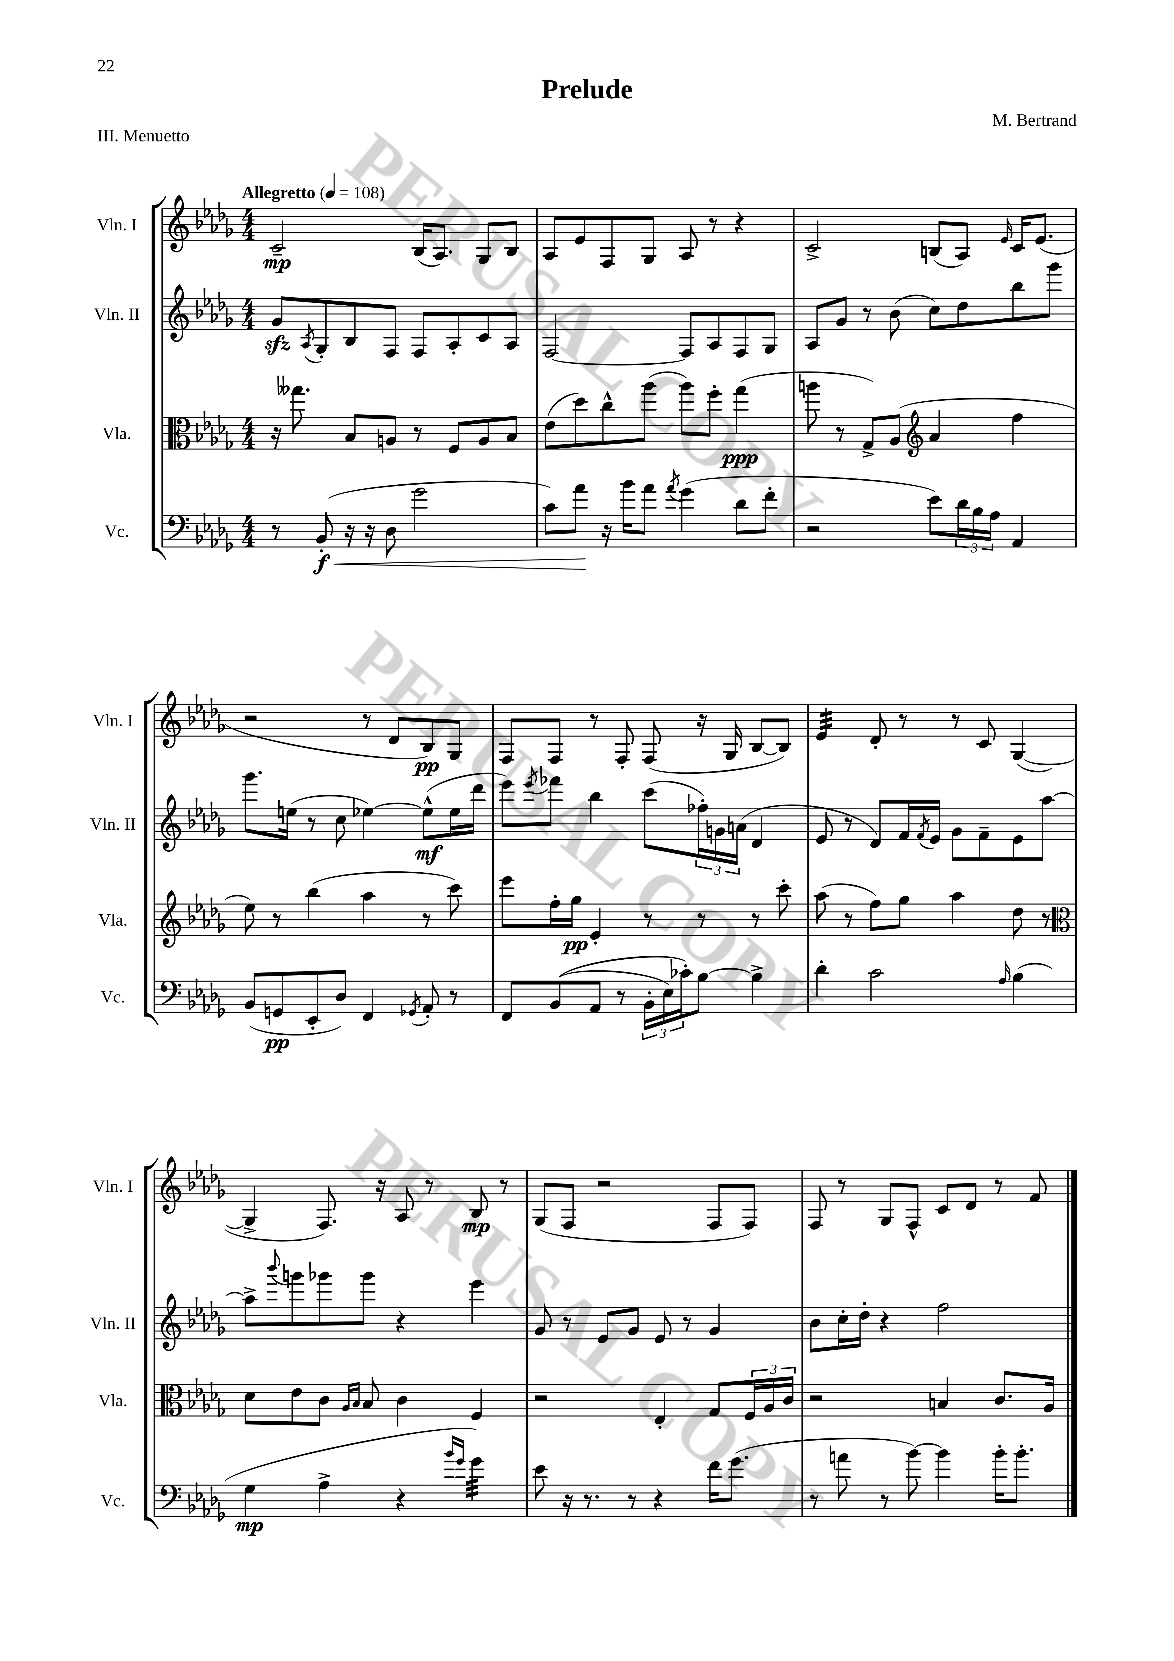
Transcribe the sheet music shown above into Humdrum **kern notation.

**kern	**kern	**kern	**kern
*staff4	*staff3	*staff2	*staff1
*clefF4	*clefC3	*clefG2	*clefG2
*k[b-e-a-d-g-]	*k[b-e-a-d-g-]	*k[b-e-a-d-g-]	*k[b-e-a-d-g-]
*M4/4	*M4/4	*M4/4	*M4/4
*MM108	*MM108	*MM108	*MM108
8r	16r	8g-/L	2c~/
.	8.gg--\	.	.
.	.	8qA-/	.
(8BB-'/	.	8G-'/	.
16r	8B-/L	8B-/	.
16r	.	.	.
8D-\	8A/J	8F/J	.
2g-\	8r	8F/L	(16B-/LK
.	.	.	8.A-/J)
.	8F/L	8A-'/	.
.	8A/	8c/	8G-/L
.	8B-/J	8A-/J	8B-/J
=	=	=	=
8c\L)	(8e-\L	[2F/	8A-/L
8a-\J	8dd-\)	.	8e-/
16r	8cc^^\	.	8F/
16b-\LK	.	.	.
8a-\J	(8aa-\J	.	8G-/J
8qa-/	.	.	.
(4g-\	8aa-\L)	8F/]L	8A-/
.	8ff'\J	8A-/	8r
8d-\L	(4gg-\	8F/	4r
8f'\J	.	8G-/J	.
=	=	=	=
2r	8aa\	8A-/L	2c^/
.	8r	8g-/J	.
.	8G-^/L)	8r	.
.	(8A-/J	(8b-\	.
*	*clefG2	*	*
8e-\L)	4a-/	8cc\L)	(8B/L
24d-\L	.	8dd-\	8A-/J)
24B-\	.	.	.
24A-\JJ	.	.	.
.	.	.	16qqe-/
4AA-/	4ff\	8bb-\	16c/LK
.	.	.	(8.e-/J
.	.	8ggg-\J	.
=	=	=	=
(8BB-/L	8ee-\)	8.ggg-\L	2r
8GG/	8r	.	.
.	.	(16ee\Jk	.
8EE-'/	(4bb-\	8r	.
8D-/J)	.	8cc\	.
4FF/	4aa-\	[4ee-\)	8r
.	.	.	8d-/L
8qGG-/	.	.	.
8AA-'/	8r	(8ee-^^\]L	8B-/)
8r	8ccc\)	16ee-\L	8G-/J
.	.	16ddd-\JJ	.
=	=	=	=
8FF/L	8eee-\L	8eee-\L)	8F/L
.	.	8qeee-/	.
&((8BB-/	16ff'\L	8fff-\J	8F/J
.	16gg-\JJ	.	.
8AA-/J	4e-'/	4bb-\	8r
8r	.	.	8F'/
24BB-'\LL	8r	(8ccc\L	(8F/
24E-\)	.	.	.
24c-'\J&)	.	.	.
[8B-\J	8r	24ff-'\L)	16r
.	.	24g\	.
.	.	.	16G-/
.	.	(24a\JJ	.
4B-^\]	8r	4d-/	[8B-/L
.	8ccc'\	.	8B-/]J)
=	=	=	=
4d-'\	(8aa-\	8e-/	4e-/
.	8r	8r	.
2c\	8ff\L)	8d-/L)	8d-'/
.	8gg-\J	16f/L	8r
.	.	8qf/	.
.	.	16e-/JJ	.
.	4aa-\	8g-\L	8r
.	.	8f~\	8c/
16qqA-/	.	.	.
(4B-\	8dd-\	8e-\	([4G-/
.	8r	[8aa-\J	.
=	=	=	=
*	*clefC3	*	*
4G-\	8d-\L	8aa-^\]L	4G-^/]
.	.	8qqbbb-/	.
.	8e-\	8ggg\	.
4A-^\	8c\J	8ggg-\	8.F/)
.	16qqA-/LL	.	.
.	16qqB-/JJ	.	.
.	8B-/	8ggg-\J	.
.	.	.	16r
4r	4c\	4r	8A-/
.	.	.	8r
16qqb-/LL	.	.	.
16qqg-/JJ	.	.	.
4g-\)	4F/	4eee-\	8B-/
.	.	.	8r
=	=	=	=
8e-\	2r	8g-/	(8G-/L
16r	.	8r	8F/J
8.r	.	.	.
.	.	8e-/L	2r
8r	.	8g-/J	.
4r	4E-'/	8e-/	.
.	.	8r	.
16f\LK	8G-/L	4g-/	8F/L
(8.g-\J	.	.	.
.	24F/L	.	8F/J)
.	24A-/	.	.
.	24c/JJ	.	.
=	=	=	=
8r	2r	8b-\L	8F/
8a\	.	16cc'\L	8r
.	.	16dd-'\JJ	.
8r	.	4r	8G-/L
[8b-\)	.	.	8F^^/J
4b-\]	4B/	2ff\	8c/L
.	.	.	8d-/J
16b-'\LK	8.c/L	.	8r
8.b-'\J	.	.	.
.	.	.	8f/
.	16A-/Jk	.	.
==	==	==	==
*-	*-	*-	*-
